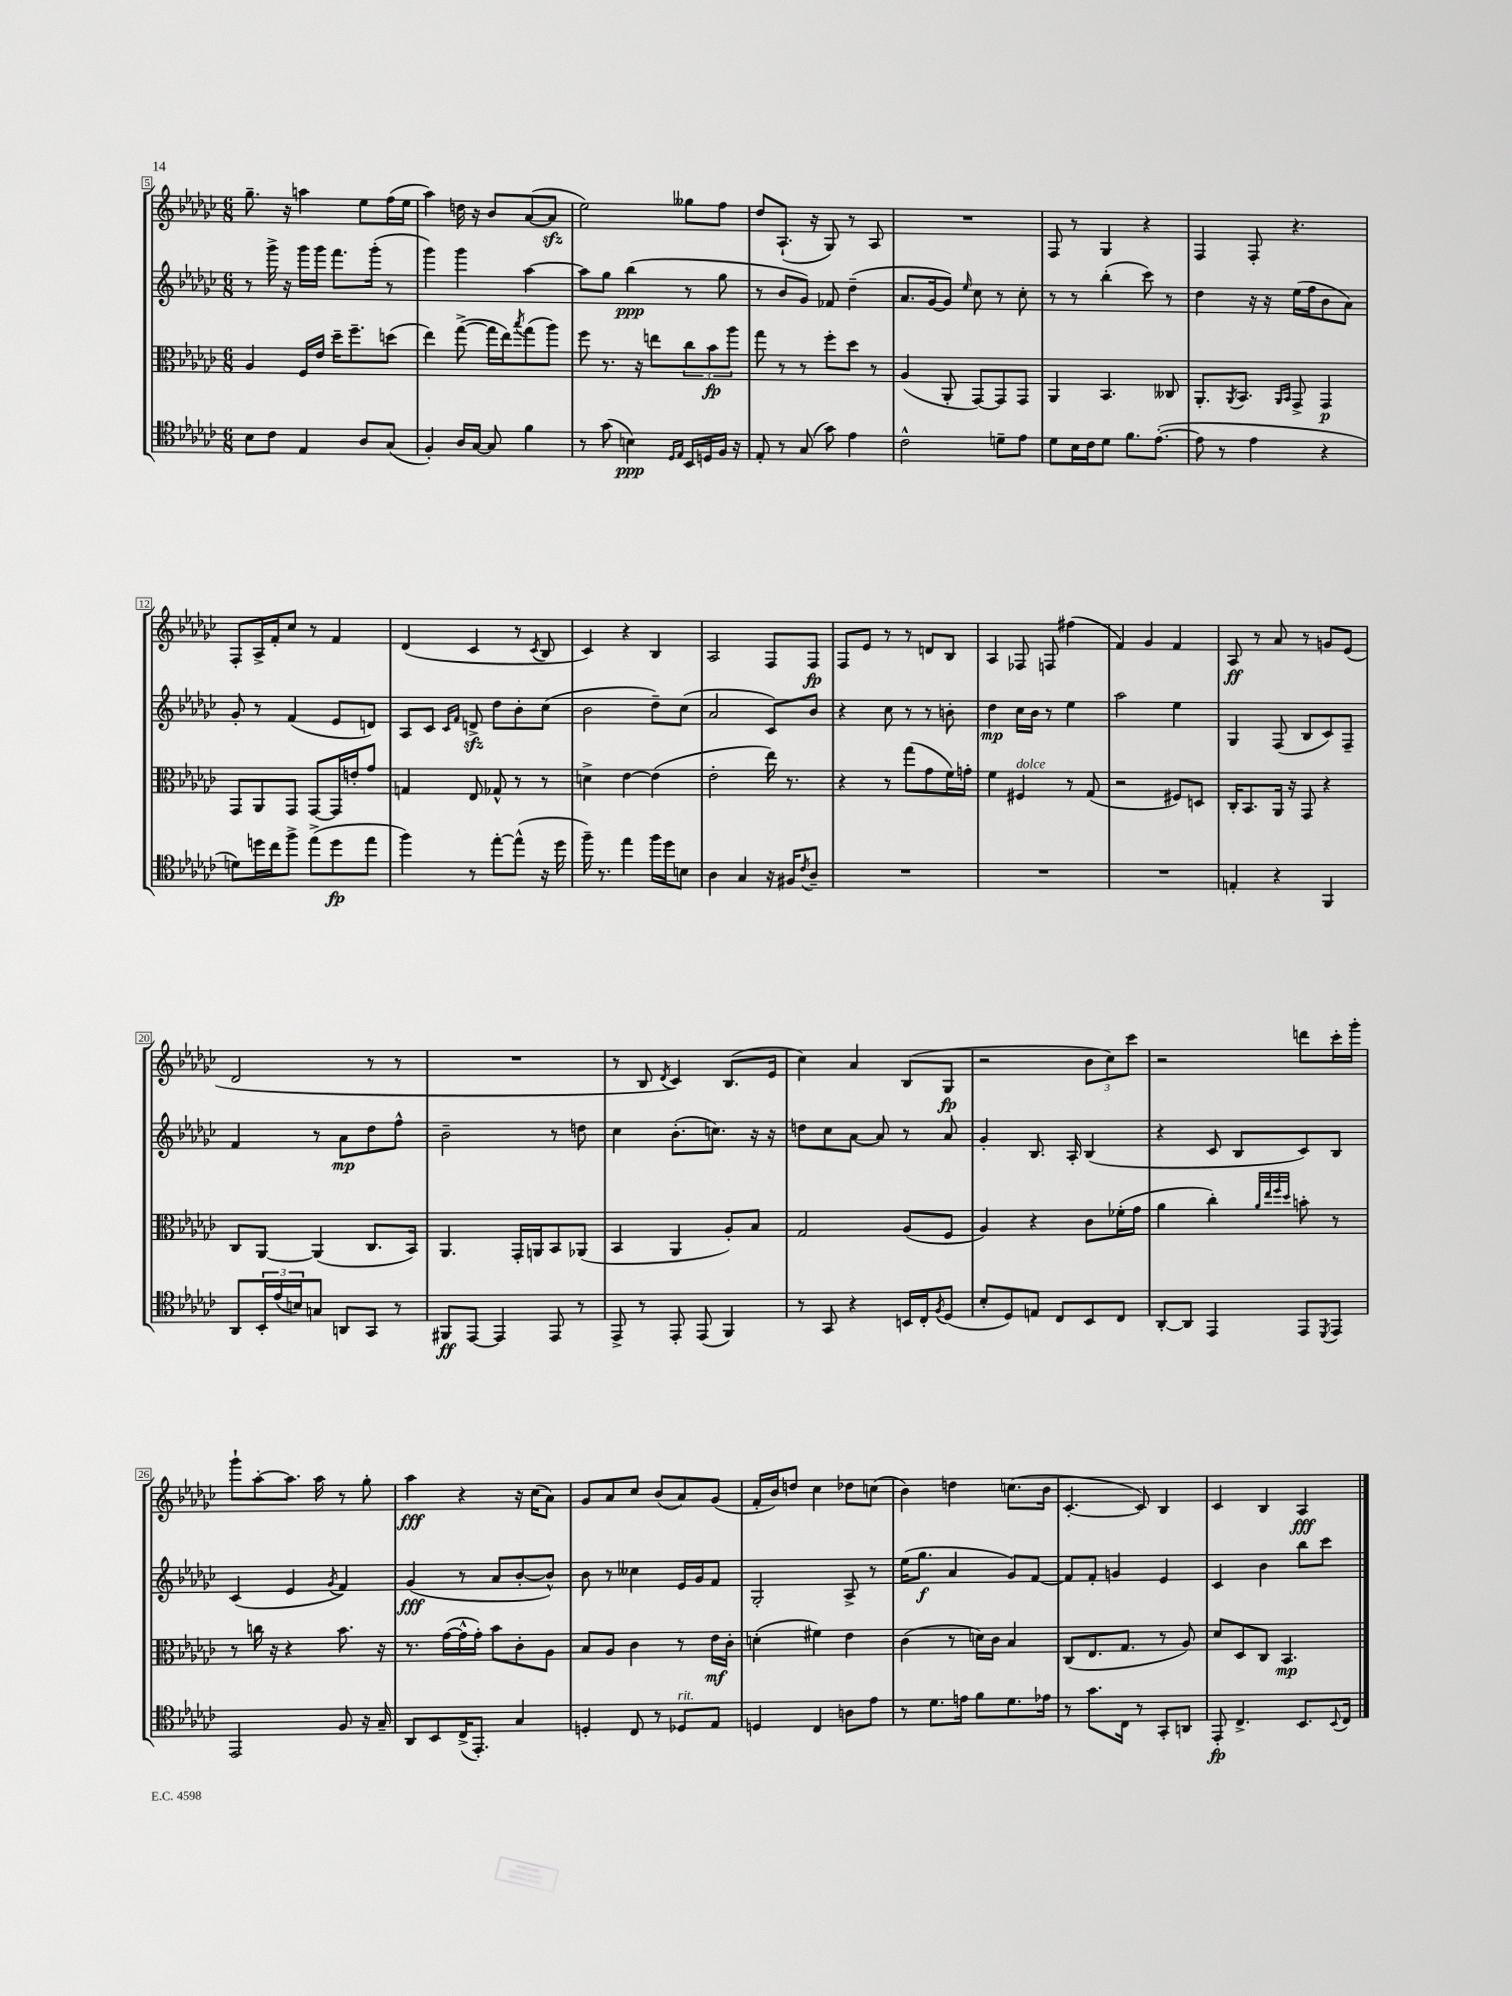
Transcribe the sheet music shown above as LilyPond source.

<<
\new StaffGroup <<
\new Staff = "s0" {
    \clef treble \key ges \major \numericTimeSignature \time 6/8
    ges''8.-- r16 a''4 ees''8 f''16( ees''16 |
    aes''4) d''16 r16 bes'8 aes'8~( aes'8\sfz |
    ees''2) geses''8 f''8 |
    des''8 aes8.-!( r16 ges8) r8 aes8 |
    R2. |
    f8 r8 ges4 r4 |
    f4 f8-. r4. |
    f8-. aes16-> f'16-. ces''8 r8 f'4 |
    des'4( ces'4 r8 \acciaccatura { ces'8 } bes8 |
    ces'4) r4 bes4 |
    aes2 f8 f8\fp |
    f8 ees'8 r8 r8 d'8 bes8 |
    aes4 fes8 f8 fis''4( |
    f'4) ges'4 f'4 |
    aes8\ff r8 aes'8 r8 g'8 ees'8( |
    des'2 r8 r8 |
    R2. |
    r8 bes8 \acciaccatura { des'8 } ces'4) bes8.( ees'16 |
    ces''4) aes'4 bes8( ges8\fp |
    r2 \tuplet 3/2 { bes'8 ces''8) ces'''8 } |
    r2 d'''8 ces'''16-. ges'''16-. |
    ges'''8-! aes''8~-. aes''8. aes''16 r8 ges''8-. |
    aes''4\fff r4 r16 ces''16( aes'8) |
    ges'8 aes'8 ces''8 bes'8( aes'8) ges'8( |
    f'16-. bes'16) d''8 ces''4 des''8 c''8( |
    bes'4) d''4 c''8.( bes'16 |
    ces'4.~-. ces'8) bes4 |
    ces'4 bes4 aes4\fff \bar "|." |
}
\new Staff = "s1" {
    \clef treble \key ges \major \numericTimeSignature \time 6/8
    r8 ges'''16-> r16 ges'''16 ges'''16 f'''8. ges'''16-.( r8 |
    ges'''4) ges'''4 aes''4~ |
    aes''8 ges''8 bes''4\ppp( r8 ges''8 |
    r8 bes'8 ges'8) fes'8 des''4--( |
    aes'8. ges'16~ ges'8) \grace { ees''16 } ces''8 r8 ces''8-. |
    r8 r8 bes''4-.( ces'''8) r8 |
    des''4 r16 r16 ees''16( f''16 bes'8 aes'8) |
    ges'8-. r8 f'4( ees'8 d'8) |
    aes8 ces'8 \grace { ces'16 f'16 } d'8->\sfz des''8 bes'8-. ces''8( |
    bes'2 des''8--) ces''8( |
    aes'2 ces'8) bes'8 |
    r4 ces''8 r8 r8 b'8-. |
    des''4\mp ces''16 bes'16 r8 ees''4 |
    aes''2 ees''4 |
    ges4 f8( bes8 ces'8) f8-- |
    f'4 r8 aes'8\mp des''8 f''8-^ |
    bes'2-- r8 d''8 |
    ces''4 bes'8.-.( c''8.) r16 r16 |
    d''8 ces''8 aes'8~ aes'8 r8 aes'8 |
    ges'4-. bes8. aes16-. bes4( |
    r4 ces'8 bes8 ces'8) bes8 |
    ces'4( ees'4 \acciaccatura { ges'8 } f'4) |
    ges'4\fff( r8 aes'8 bes'8~-. bes'8-^) |
    bes'8 r8 ceses''4 ees'16 ges'16 f'8 |
    ges2-. aes8-> r8 |
    ees''16( ges''8.\f aes'4 ges'8) f'8~ |
    f'8 f'8-. g'4 ees'4 |
    ces'4 bes'4 bes''8 ces'''8 \bar "|." |
}
\new Staff = "s2" {
    \clef alto \key ges \major \numericTimeSignature \time 6/8
    aes4 f16 ees'16 des''16-- f''8.-- d''8( |
    ees''4) ges''8~->( ges''16 ees''16) \acciaccatura { bes''8 } ges''8( aes''8) |
    f''8 r8. r16 e''8 \tuplet 3/2 { ces''8 bes'8\fp aes''8 } |
    ges''8 r8 r8 f''8-. des''8 r8 |
    aes4( aes,8-. ges,8~) ges,8 ges,8 |
    aes,4 bes,4. ceses8 |
    aes,8.-. \acciaccatura { aes,8 } bes,8. \grace { aes,16 bes,16 } ges,8-> ges,4\p |
    ges,8 aes,8 ges,8 ges,8~ ges,16 e'16-. ges'8 |
    g4 ees8 ges8-^ r8 r8 |
    d'4-> ees'4~ ees'4( |
    ees'2-. ees''16) r8. |
    r4 r8 ges''8( ges'8 f'16) g'16-. |
    f'4 fis4^\markup { \italic "dolce" } r8 ges8( |
    r2 fis8) d8 |
    ces16-. bes,8. aes,16 r16 ges,8 r4 |
    ces8 aes,8~ aes,4( ces8. bes,16) |
    aes,4. ges,16-. a,16 bes,8 aes,8( |
    bes,4 aes,4 aes8-.) bes8 |
    ges2 aes8( f8 |
    aes4) r4 ces'8 fes'16-.( ges'16 |
    aes'4 ces''4-.) \grace { aes'32 ees''32 f''32 des''32 } b'8-. r8 |
    r8 c''16 r16 r4 bes'8. r16 |
    r8. ges'16~( ges'16-^ ges'16-.) bes'8 ces'8-. aes8 |
    bes8 aes8 ces'4 r8 ees'16\mf ces'16-. |
    d'4-.( fis'4) ees'4 |
    ces'4( r8 d'16) ces'16 bes4 |
    ces8( ees8. ges8. r8 aes8) |
    des'8 des8 ces8 bes,4.\mp \bar "|." |
}
\new Staff = "s3" {
    \clef tenor \key ges \major \numericTimeSignature \time 6/8
    bes8 ces'8 ees4 aes8 ges8( |
    f4-.) aes16 ges16~ ges8 f'4 |
    r8 ges'8( b4\ppp) \grace { des16 ees16 } bes,16 d16 f16 r16 |
    ees8-. r8 ges8( ges'8) ees'4 |
    ces'2-^ d'8-- ees'8 |
    des'8 bes16 ces'16 des'8 f'8. ees'8.~-.( |
    ees'8 r8 ees'4 r4 |
    d'8) d''16 ces''16 f''8-> ees''8->( d''8\fp ees''8 |
    f''4) r8 ees''8~-. ees''8-^( r16 des''16 |
    f''16--) r8. ees''4 f''16 des''16 b8 |
    aes4 ges4 r16 fis16 \acciaccatura { ces'8 } aes8-- |
    R2. |
    R2. |
    R2. |
    e4-. r4 f,4 |
    aes,8 \tuplet 3/2 { bes,16-. ees'16( b16) } g8 a,8 ges,8 r8 |
    fis,8\ff ees,8~ ees,4 ees,8 r8 |
    ees,8-> r8 ees,8-. ees,8( f,4) |
    r8 ges,8 r4 b,16 ces16-. \acciaccatura { f8 } des8( |
    bes8-. des8) e8 ces8 bes,8 ces8 |
    aes,8~-. aes,8 ees,4 ees,8 \acciaccatura { des,8 } ees,8 |
    ees,2 f8 r16 ges16-- |
    aes,8 bes,8 ces16->( ees,8.-.) ges4 |
    d4-. ces8 r8 des8^\markup { \italic "rit." } ees8 |
    d4 ces4 a8 ees'8 |
    r8 des'8. e'16 f'8 des'8. ees'16 |
    r8 ges'8. ces16 r8 ges,8-. a,8 |
    ees,8-.\fp ces4.-> bes,8. \appoggiatura { bes,8 } ces16 \bar "|." |
}
>>
>>
\layout { \context { \Score currentBarNumber = #5 \override BarNumber.stencil = #(make-stencil-boxer 0.1 0.3 ly:text-interface::print) } }
